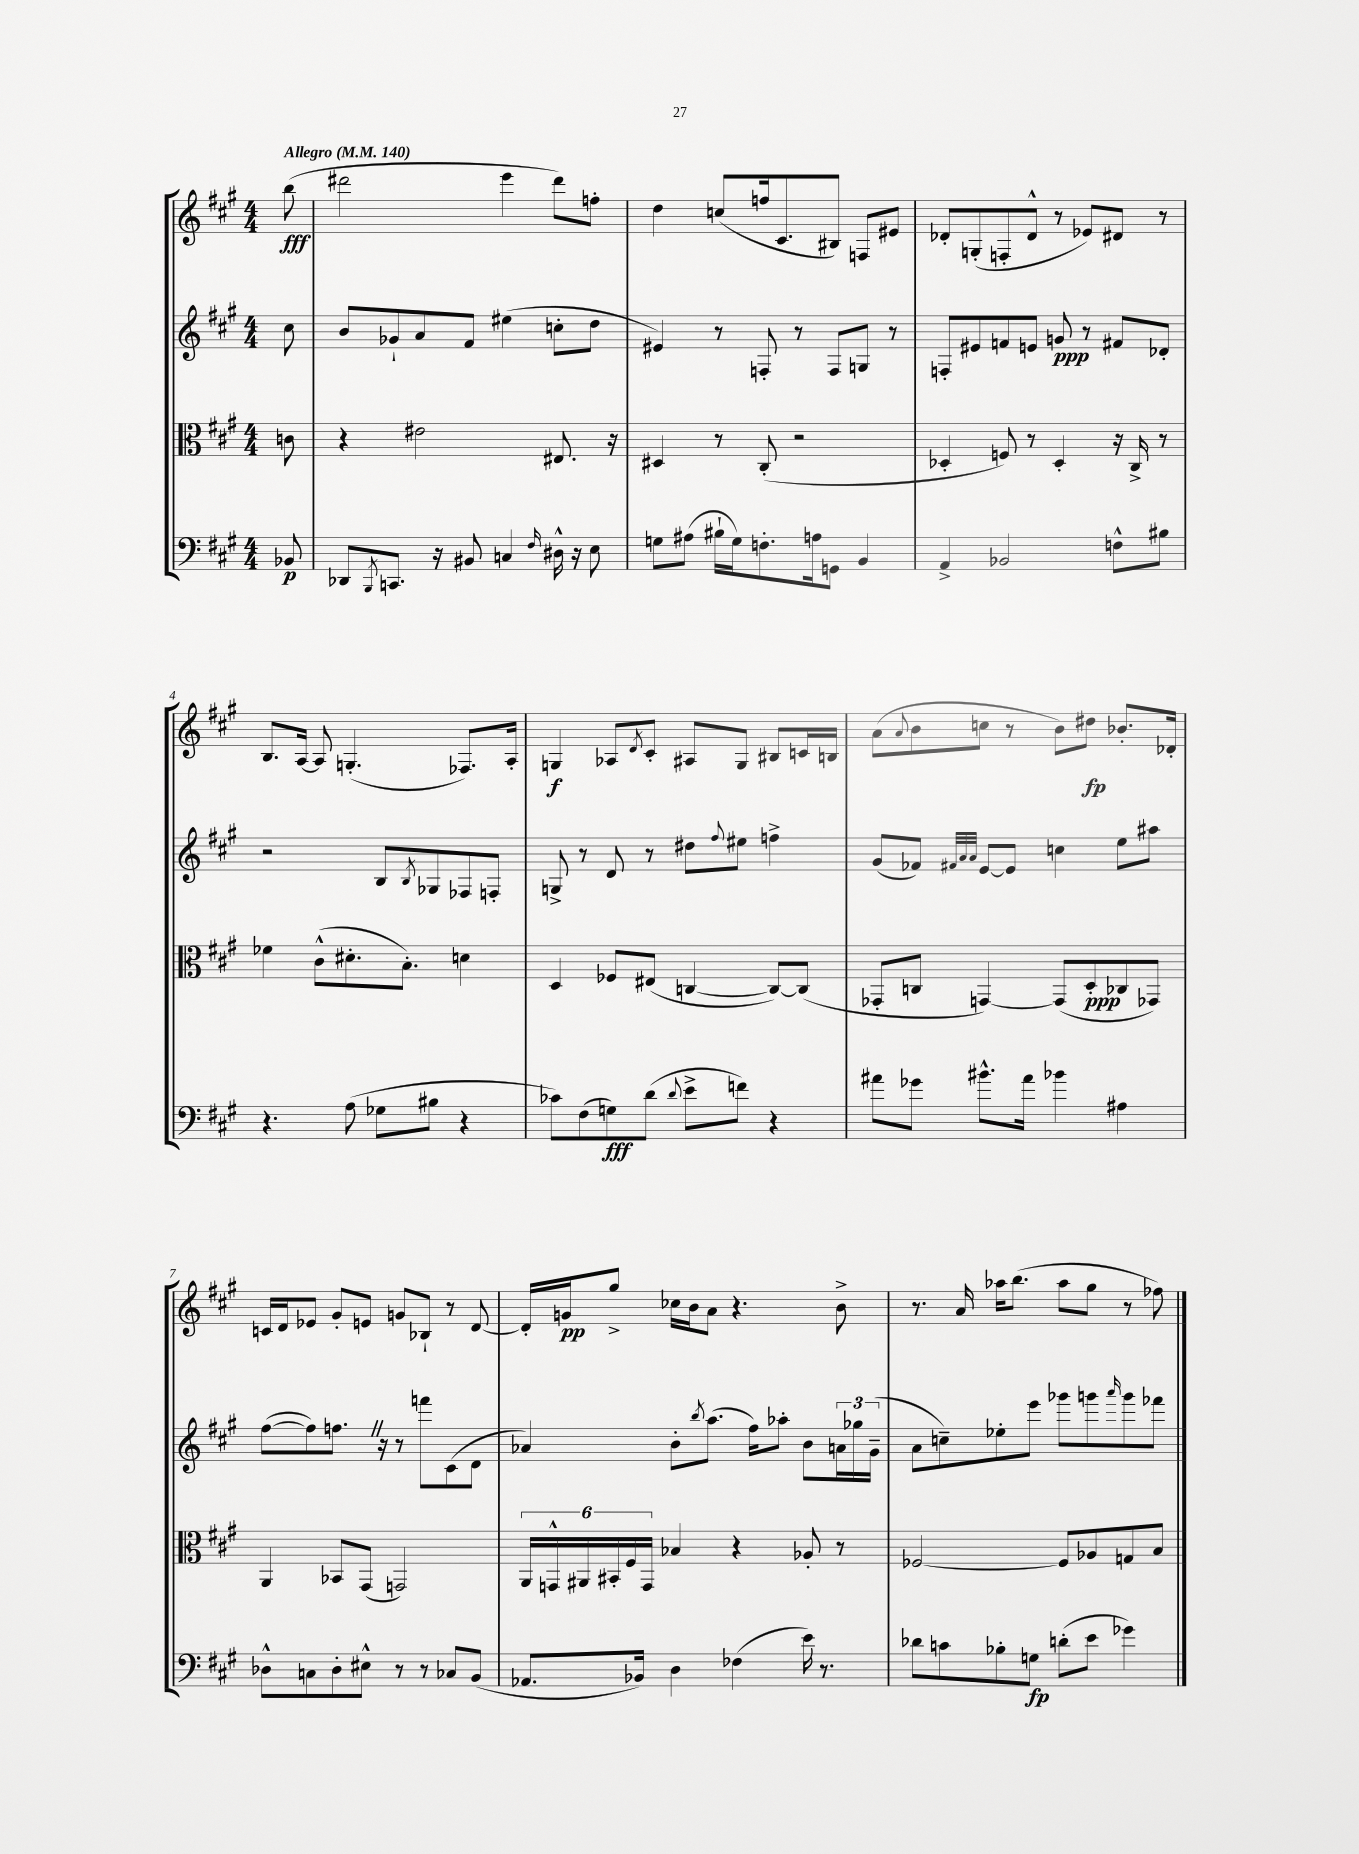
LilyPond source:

<<
\new StaffGroup <<
\new Staff = "s0" {
    \clef treble \key a \major \numericTimeSignature \time 4/4 \partial 8 \tempo "Allegro" 4 = 140
    b''8\fff( |
    dis'''2 e'''4 dis'''8) f''8-. |
    d''4 c''8( f''16 cis'8. bis8) f8 eis'8 |
    des'8-. g8-.( f8-. des'8-^ r8 ees'8) dis'8 r8 |
    b8. a16~ a8 g4.-.( fes8.) a16-. |
    g4\f aes8 \acciaccatura { d'8 } cis'8-. ais8 g8 bis8 c'16 b16 |
    a'8( \appoggiatura { a'8 } b'8 c''8 r8 b'8) dis''8\fp bes'8.-. des'16-. |
    c'16 d'16 ees'8 gis'8-. e'8 g'8 bes8-! r8 d'8~ |
    d'16-. g'16\pp gis''8-> ces''16 b'16 a'8 r4. b'8-> |
    r8. a'16 aes''16 b''8.( aes''8 gis''8 r8 fes''8) \bar "|." |
}
\new Staff = "s1" {
    \clef treble \key a \major \numericTimeSignature \time 4/4 \partial 8
    cis''8 |
    b'8 ges'8-! a'8 fis'8 eis''4( c''8-. d''8 |
    eis'4) r8 f8-. r8 f8 g8 r8 |
    f8-. eis'8 f'8 e'8 g'8\ppp r8 fis'8 des'8-. |
    r2 b8 \acciaccatura { b8 } ges8 fes8 f8-. |
    g8-> r8 d'8 r8 dis''8 \appoggiatura { fis''8 } eis''8 f''4-> |
    gis'8( fes'8) \grace { fis'32 a'32 a'32 } e'8~ e'8 c''4 e''8 ais''8 |
    fis''8~( fis''8) f''8. \once \override BreathingSign.text = \markup { \musicglyph "scripts.caesura.straight" } \breathe r16 r8 f'''8 cis'8( d'8 |
    aes'4) b'8-. \acciaccatura { b''8 } a''8.( fis''16) aes''8-. b'8 \tuplet 3/2 { a'16 ges''16 gis'16--( } |
    a'8 c''8--) ees''8-. e'''8 ges'''8 g'''8 \grace { a'''16 } g'''8 fes'''8 \bar "|." |
}
\new Staff = "s2" {
    \clef alto \key a \major \numericTimeSignature \time 4/4 \partial 8
    c'8 |
    r4 eis'2 eis8. r16 |
    dis4 r8 cis8-.( r2 |
    des4-. f8) r8 des4-. r16 cis16-> r8 |
    fes'4 cis'8-^( dis'8.-. b8.-.) d'4 |
    d4 fes8 eis8( c4~ c8~) c8( |
    ges,8-. c8 g,4~) g,8( d8-.\ppp ces8 ges,8) |
    a,4 bes,8 gis,8( g,2) |
    \tuplet 6/4 { a,16 g,16-^ ais,16 bis,16-. fis16 g,16 } bes4 r4 aes8-. r8 |
    fes2~ fes8 aes8 g8 b8 \bar "|." |
}
\new Staff = "s3" {
    \clef bass \key a \major \numericTimeSignature \time 4/4 \partial 8
    bes,8\p |
    des,8 \acciaccatura { b,,8 } c,8. r16 bis,8 c4 \grace { fis16 } dis16-^ r16 e8 |
    g8 ais8( bis16-! g16) f8.-. a16 g,8 b,4 |
    a,4-> bes,2 f8-^ bis8 |
    r4. a8( ges8 bis8 r4 |
    ces'8) fis8( g8\fff) d'8( \appoggiatura { d'8 } e'8-> f'8) r4 |
    ais'8 ges'8 bis'8.-^ ais'16 bes'4 ais4 |
    des8-^ c8 des8-. eis8-^ r8 r8 ces8 b,8( |
    aes,8. bes,16) d4 fes4( e'16) r8. |
    des'8 c'8 bes8-. g8\fp d'8-.( e'8 ges'4) \bar "|." |
}
>>
>>
